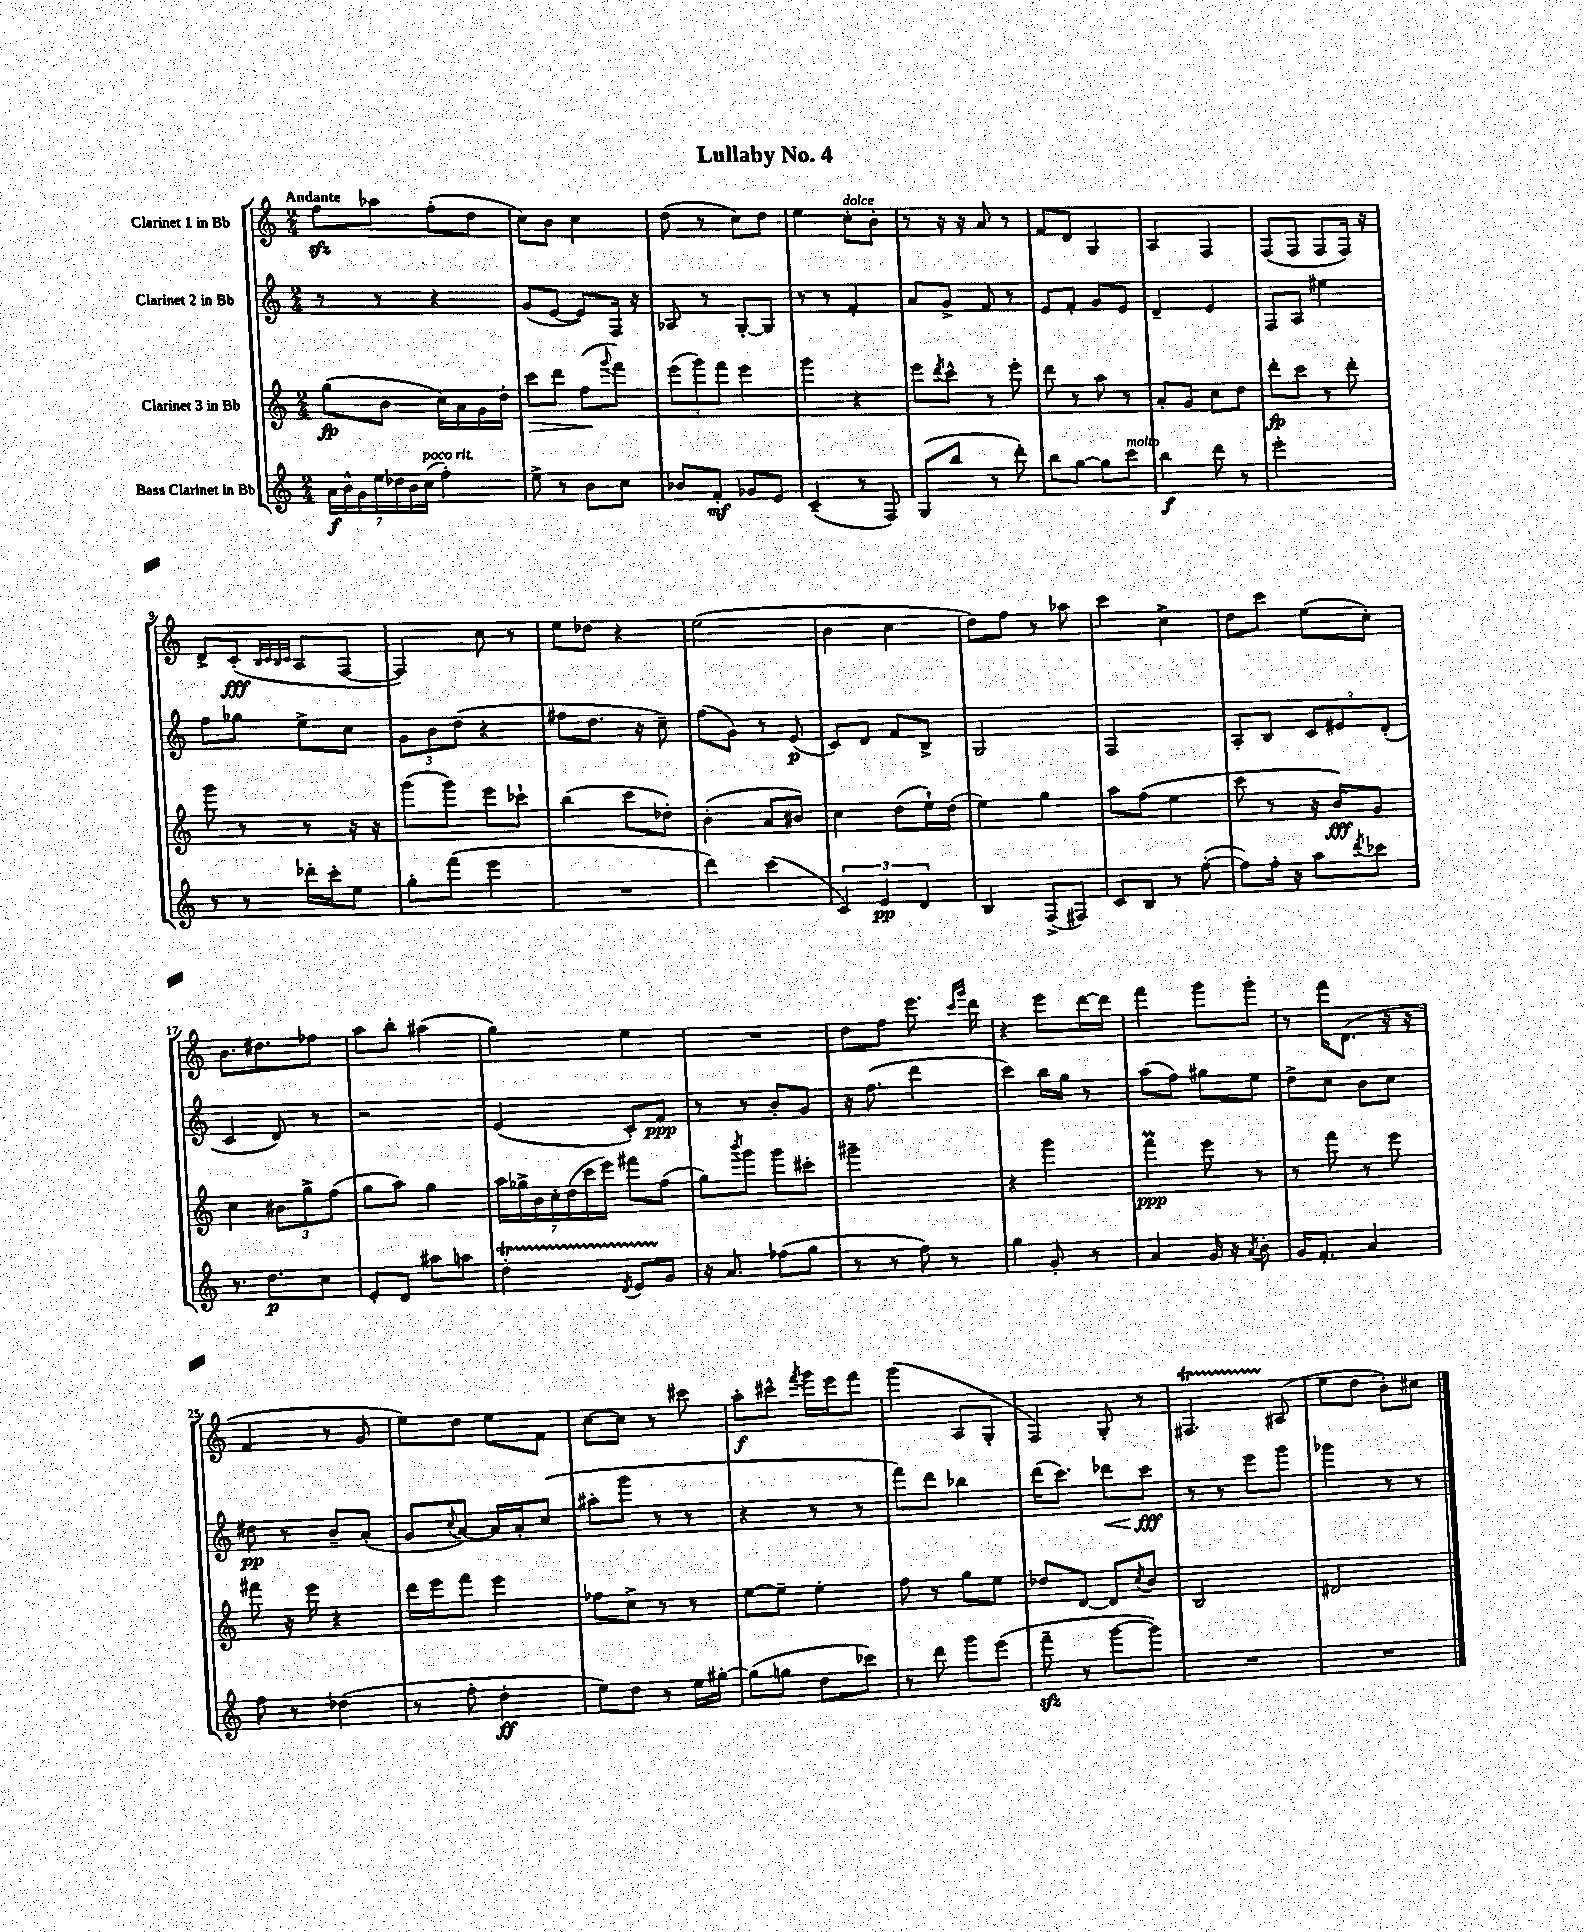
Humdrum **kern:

**kern	**kern	**kern	**kern
*staff4	*staff3	*staff2	*staff1
*clefG2	*clefG2	*clefG2	*clefG2
*k[]	*k[]	*k[]	*k[]
*M2/4	*M2/4	*M2/4	*M2/4
28a	(8gg	8r	8ff
28b^^	.	.	.
28g	.	.	.
28ee	.	.	.
.	8b	8r	8aa-
28dd-	.	.	.
28b	.	.	.
(28cc	.	.	.
4ff')	16cc)	4r	(8ff'
.	16a	.	.
.	16g	.	8dd
.	16dd'	.	.
=	=	=	=
8ee^	8ccc	(8g	8cc)
8r	8ddd	[8e	8b
8b	(8ff	8e])	4cc
.	8qqggg	.	.
8cc	8fff)	16F	.
.	.	16r	.
=	=	=	=
8b-	(12eee	8A-	(8dd
.	12ggg)	.	.
8f'	.	8r	8r
.	12fff	.	.
8g-	4eee	[8G'	8cc)
8e	.	8G]	8dd
=	=	=	=
(4c~	4ggg	8r	4ee
.	.	8r	.
8r	4r	4f'	8cc'
8F)	.	.	8b'
=	=	=	=
(8G	8eee	8a	8r
.	8qddd	.	.
8bb	8ccc^^	8g^	16r
.	.	.	16r
8r	8r	8f	8a
8ddd')	8eee'	8r	8r
=	=	=	=
8bb	8ddd	8e	8f
[8gg	8r	8f'	8d
8gg]	8aa	8g	4G
8ccc	8r	8e	.
=	=	=	=
4bb	8a'	4d~	4A
.	8g	.	.
8ddd	8cc	4e	4F
8r	8dd	.	.
=	=	=	=
2eee'	8ddd'	8F	(8F
.	8ccc	8A	8F
.	8r	4ee#	8F
.	8ddd'	.	16F)
.	.	.	16r
=	=	=	=
8r	8ggg	8ff	8d^
8r	8r	8gg-	(8c'
.	.	.	32qqB
.	.	.	32qqc
.	.	.	32qqB
.	.	.	32qqc
16ddd-'	8r	8ee^	8A
16ccc'	.	.	.
8ee	16r	8cc	[8F
.	16r	.	.
=	=	=	=
8gg'	(8ggg	12g	4F])
.	.	12b	.
(8fff	8ggg)	.	.
.	.	(12dd	.
4eee	8eee	4r	8cc
.	8ccc-`	.	8r
=	=	=	=
2r	(4bb	8ff#	8ee
.	.	8.dd	8dd-
.	8ccc	.	4r
.	.	16r	.
.	8dd-')	8cc~)	.
=	=	=	=
4ddd)	(4b'	(8ff	(2ee
.	.	8g)	.
(4ccc	8a	8r	.
.	8b#)	(8e	.
=	=	=	=
6c)	4cc	8c)	4b
.	.	8d	.
6e	.	.	.
.	(8dd	8f	4cc
6d	.	.	.
.	16ee`)	8B^	.
.	(16dd	.	.
=	=	=	=
4B	4ee)	2G	8dd)
.	.	.	8ff
(8F^	4gg	.	8r
8F#)	.	.	8aa-
=	=	=	=
8c	8aa	2F	4ccc
8B	(8ff	.	.
8r	4ee	.	4cc^
([8ff'	.	.	.
=	=	=	=
8ff])	8ccc	8A'	8dd
16ff'	8r	8B	8ccc
16r	.	.	.
8aa	16r	12c	(8ee
.	16b)	.	.
.	.	12e#	.
8qddd	.	.	.
8ccc-	8g	.	8cc')
.	.	(12d'	.
=	=	=	=
8.r	4cc	4c	8.b
8.dd	.	.	8.dd#
.	12b#	8d)	.
.	12gg^	.	.
8cc	.	8r	8ff-
.	(12ff	.	.
=	=	=	=
8e'	8gg	2r	8aa
8d	8aa)	.	8bb'
8aa#	4gg	.	(4aa#
8aa	.	.	.
=	=	=	=
4dd'	28aa	(4e	4gg)
.	28gg-^	.	.
.	28b	.	.
.	28cc'	.	.
.	(28dd	.	.
.	28ccc	.	.
.	28eee)	.	.
8qd	.	.	.
8e	8fff#	8c')	4ee
8g	(8ff	8f	.
=	=	=	=
16r	8gg)	8r	2r
8.a	.	.	.
.	8qbbb	.	.
.	8ggg	8r	.
(8ff-	8ggg	8b'	.
8gg	8ccc#'	8g	.
=	=	=	=
8r	2ggg#~	16r	8dd
.	.	(8.ff	.
8r	.	.	8ff
8ff)	.	4ddd	8.eee
8r	.	.	.
.	.	.	16qqccc
.	.	.	16qqggg
.	.	.	16ddd
=	=	=	=
4gg	4r	4ccc)	4r
8g'	4ggg	16bb	8eee
.	.	16gg	.
8r	.	8r	[16ddd
.	.	.	16ddd]
=	=	=	=
4a	4fff	(8aa	4fff
.	.	8ff)	.
16g	8eee	8gg#	8ggg
16r	.	.	.
8qa	.	.	.
8b'	8r	8ee	8ggg'
=	=	=	=
16g	8r	8dd^	8r
8.f'	.	.	.
.	8fff	8cc	16fff
.	.	.	(8.d
4a	8r	8b	.
.	8eee	8cc	16r
.	.	.	16r
=	=	=	=
8ff	8fff#	8dd#	4f
8r	16r	8r	.
.	16eee	.	.
(4dd-	4r	8b~	8r
.	.	(8a'	8g
=	=	=	=
8r	16ddd	8g	8ee)
.	16eee	.	.
.	.	8qqcc	.
8ff'	8fff	[8a)	8dd
4dd'	4eee	16a]	8ee
.	.	16a'	.
.	.	(8cc	8f
=	=	=	=
8ee)	8ff-	8aa#'	[8cc
8dd	8cc^	8ggg	8cc]
8r	8r	8r	8r
16ee	8r	8r	8ccc#
[16gg#'	.	.	.
=	=	=	=
(8gg#]	[8ee	4r	8aa'
8gg	8ee~]	.	8ccc#^^
.	.	.	8qfff
8dd	4ee'	8r	16ggg
.	.	.	16eee
8ccc-)	.	8r	8fff
=	=	=	=
8r	8ff	8fff)	(4ggg
8ddd	8r	8ddd	.
8ggg	8gg	4bb-	8A
(8eee	8ee	.	8G'
=	=	=	=
8fff~	8dd-	(16ddd	4F)
.	.	8.ccc)	.
8r	[8d	.	.
[8ggg	8d]	8ddd-	8G'
.	8qcc	.	.
8ggg])	8b	8ccc	8r
=	=	=	=
2r	2B	8r	4.F#
.	.	8r	.
.	.	8eee	.
.	.	8ggg	(8A#
=	=	=	=
2r	2d#	4ggg-	8ee
.	.	.	8dd
.	.	8r	8b')
.	.	8r	8cc#
==	==	==	==
*-	*-	*-	*-
